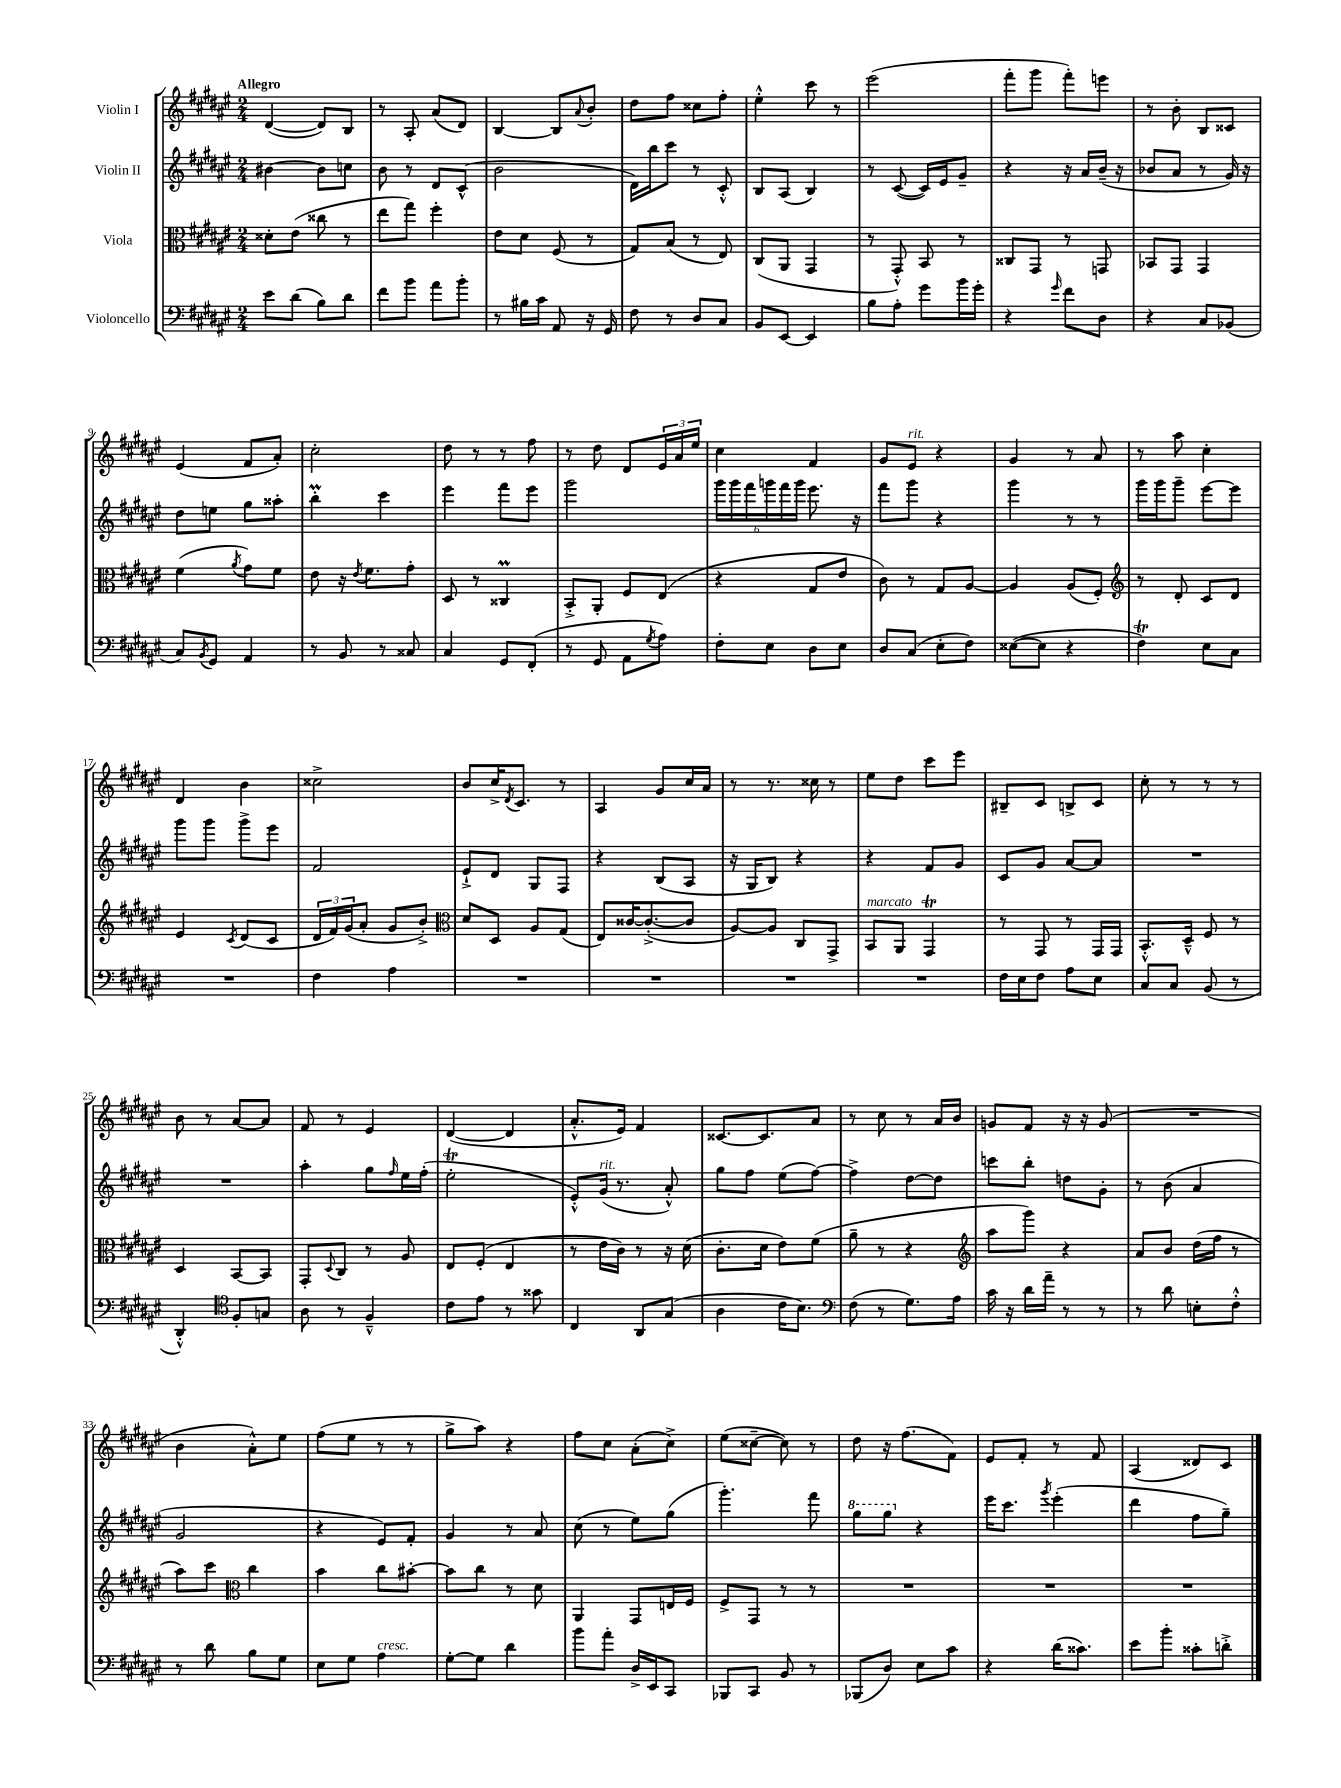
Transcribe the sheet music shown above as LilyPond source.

<<
\new StaffGroup <<
\new Staff = "s0" \with { instrumentName = "Violin I" } {
    \clef treble \key fis \major \numericTimeSignature \time 2/4 \tempo "Allegro"
    dis'4~( dis'8) b8 |
    r8 ais8-. ais'8( dis'8) |
    b4~ b8 \appoggiatura { ais'8 } b'8-. |
    dis''8 fis''8 cisis''8 fis''8-. |
    eis''4-.-^ cis'''8 r8 |
    eis'''2( |
    fis'''8-. gis'''8 fis'''8-.) e'''8 |
    r8 b'8-. b8 cisis'8 |
    eis'4( fis'8 ais'8-.) |
    cis''2-. |
    dis''8 r8 r8 fis''8 |
    r8 dis''8 dis'8 \tuplet 3/2 { eis'16 ais'16 eis''16 } |
    cis''4 fis'4 |
    gis'8 eis'8^\markup { \italic "rit." } r4 |
    gis'4 r8 ais'8 |
    r8 ais''8 cis''4-. |
    dis'4 b'4 |
    cisis''2-> |
    b'8 cis''16-> \acciaccatura { dis'8 } cis'8. r8 |
    ais4 gis'8 cis''16 ais'16 |
    r8 r8. cisis''16 r8 |
    eis''8 dis''8 cis'''8 eis'''8 |
    bis8-- cis'8 b8-> cis'8 |
    cis''8-. r8 r8 r8 |
    b'8 r8 ais'8~ ais'8 |
    fis'8 r8 eis'4 |
    dis'4~( dis'4 |
    ais'8.-.-^ eis'16) fis'4 |
    cisis'8.~ cisis'8. ais'8 |
    r8 cis''8 r8 ais'16 b'16 |
    g'8 fis'8 r16 r16 g'8( |
    R2 |
    b'4 ais'8-.-^) eis''8 |
    fis''8( eis''8 r8 r8 |
    gis''8-> ais''8) r4 |
    fis''8 cis''8 ais'8-.( cis''8->) |
    eis''8( cisis''8~-- cisis''8) r8 |
    dis''8 r16 fis''8.( fis'8) |
    eis'8 fis'8-. r8 fis'8 |
    ais4( disis'8) cis'8 \bar "|." |
}
\new Staff = "s1" \with { instrumentName = "Violin II" } {
    \clef treble \key fis \major \numericTimeSignature \time 2/4
    bis'4~ bis'8 c''8 |
    b'8 r8 dis'8 cis'8-^( |
    b'2 |
    dis'16) b''16 cis'''8 r8 cis'8-.-^ |
    b8 ais8( b4) |
    r8 cis'8~( cis'16) eis'16 gis'8-- |
    r4 r16 ais'16 b'16--( r16 |
    bes'8 ais'8 r8 gis'16) r16 |
    dis''8 e''8 gis''8 aisis''8-. |
    b''4-.\prall cis'''4 |
    eis'''4 fis'''8 eis'''8 |
    gis'''2 |
    \tuplet 6/4 { gis'''16 gis'''16 fis'''16 g'''16 fis'''16 g'''16 } eis'''8. r16 |
    fis'''8 gis'''8 r4 |
    gis'''4 r8 r8 |
    gis'''16 gis'''16 gis'''8-- eis'''8~ eis'''8 |
    gis'''8 gis'''8 gis'''8-> eis'''8 |
    fis'2 |
    eis'8-!-> dis'8 gis8 fis8 |
    r4 b8( ais8 |
    r16 gis16 b8) r4 |
    r4 fis'8 gis'8 |
    cis'8 gis'8 ais'8~ ais'8 |
    R2 |
    R2 |
    ais''4-. gis''8 \grace { fis''16 } eis''16 fis''16-.( |
    eis''2-.\trill |
    eis'8-.-^) gis'16^\markup { \italic "rit." }( r8. ais'8-.-^) |
    gis''8 fis''8 eis''8( fis''8~) |
    fis''4-> dis''8~ dis''8 |
    c'''8 b''8-. d''8 gis'8-. |
    r8 b'8( ais'4 |
    gis'2 |
    r4 eis'8) fis'8-. |
    gis'4 r8 ais'8 |
    cis''8( r8 eis''8) gis''8( |
    gis'''4.-.) fis'''8 |
    \ottava #1 gis'''8 gis'''8 \ottava #0 r4 |
    eis'''16 cis'''8. \acciaccatura { gis'''8 } eis'''4-.( |
    dis'''4 fis''8 gis''8--) \bar "|." |
}
\new Staff = "s2" \with { instrumentName = "Viola" } {
    \clef alto \key fis \major \numericTimeSignature \time 2/4
    disis'8-. eis'8( cisis''8 r8 |
    eis''8 gis''8) fis''4-. |
    eis'8 dis'8 fis8( r8 |
    gis8) b8( r8 eis8) |
    cis8( ais,8 gis,4 |
    r8 gis,8-.-^) b,8 r8 |
    cisis8 gis,8 r8 g,8 |
    bes,8 gis,8 gis,4 |
    fis'4( \acciaccatura { ais'8 } gis'8) fis'8 |
    eis'8 r16 \acciaccatura { eis'8 } fis'8. gis'8-. |
    dis8 r8 cisis4\prall |
    b,8-.-> ais,8-. fis8 eis8( |
    r4 gis8 eis'8 |
    cis'8) r8 gis8 ais8~ |
    ais4 ais8( fis8-.) |
    \clef treble r8 dis'8-. cis'8 dis'8 |
    eis'4 \acciaccatura { cis'8 } dis'8( cis'8 |
    \tuplet 3/2 { dis'16 fis'16) gis'16( } ais'8-. gis'8 b'8-.->) |
    \clef alto dis'8 dis8 ais8 gis8( |
    eis8) cisis'16~ cisis'8.~-.->( cisis'8 |
    ais8~) ais8 cis8 gis,8-> |
    b,8^\markup { \italic "marcato" } ais,8 gis,4\trill |
    r8 gis,8 r8 gis,16 gis,16 |
    b,8.-.-^ dis16---^ fis8 r8 |
    dis4 b,8~ b,8 |
    gis,8-. \appoggiatura { dis8 } cis8 r8 ais8 |
    eis8 fis8-.( eis4 |
    r8 eis'16 cis'16) r8 r16 dis'16( |
    cis'8.-. dis'16 eis'8) fis'8( |
    ais'8-- r8 r4 |
    \clef treble ais''8 gis'''8) r4 |
    ais'8 b'8 dis''16( fis''16 r8 |
    ais''8) cis'''8 \clef alto cis''4 |
    b'4 cis''8 bis'8~-. |
    bis'8 cis''8 r8 dis'8 |
    ais,4 gis,8 e16 fis16 |
    fis8-> gis,8 r8 r8 |
    R2 |
    R2 |
    R2 \bar "|." |
}
\new Staff = "s3" \with { instrumentName = "Violoncello" } {
    \clef bass \key fis \major \numericTimeSignature \time 2/4
    eis'8 dis'8( b8) dis'8 |
    fis'8 b'8 ais'8 b'8-. |
    r8 bis16 cis'16 ais,8 r16 gis,16 |
    fis8 r8 dis8 cis8 |
    b,8 eis,8~ eis,4 |
    b8 ais8-. gis'8 b'16 gis'16-. |
    r4 \grace { gis'16 } fis'8 dis8 |
    r4 cis8 bes,8( |
    cis8) \acciaccatura { b,8 } gis,8 ais,4 |
    r8 b,8 r8 cisis8 |
    cis4 gis,8 fis,8-.( |
    r8 gis,8 ais,8 \acciaccatura { gis8 } ais8) |
    fis8-. eis8 dis8 eis8 |
    dis8 cis8( eis8-. fis8) |
    eisis8~( eisis8 r4 |
    fis4\trill) eis8 cis8 |
    R2 |
    fis4 ais4 |
    R2 |
    R2 |
    R2 |
    R2 |
    fis16 eis16 fis8 ais8 eis8 |
    cis8 cis8 b,8( r8 |
    dis,4-.-^) \clef tenor fis8-. g8 |
    ais8 r8 fis4---^ |
    cis'8 eis'8 r8 gisis'8 |
    cis4 ais,8 gis8( |
    ais4 cis'16 b8.) |
    \clef bass fis8( r8 gis8.) ais16 |
    cis'16 r16 dis'16 ais'16-- r8 r8 |
    r8 dis'8 e8-. fis8-.-^ |
    r8 dis'8 b8 gis8 |
    eis8 gis8 ais4^\markup { \italic "cresc." } |
    gis8~-. gis8 dis'4 |
    b'8 ais'8-. dis16-> eis,16 cis,8 |
    bes,,8 cis,8 b,8 r8 |
    bes,,8( dis8) eis8 cis'8 |
    r4 dis'16( cisis'8.) |
    eis'8 b'8-. cisis'8-. d'8-.-> \bar "|." |
}
>>
>>
